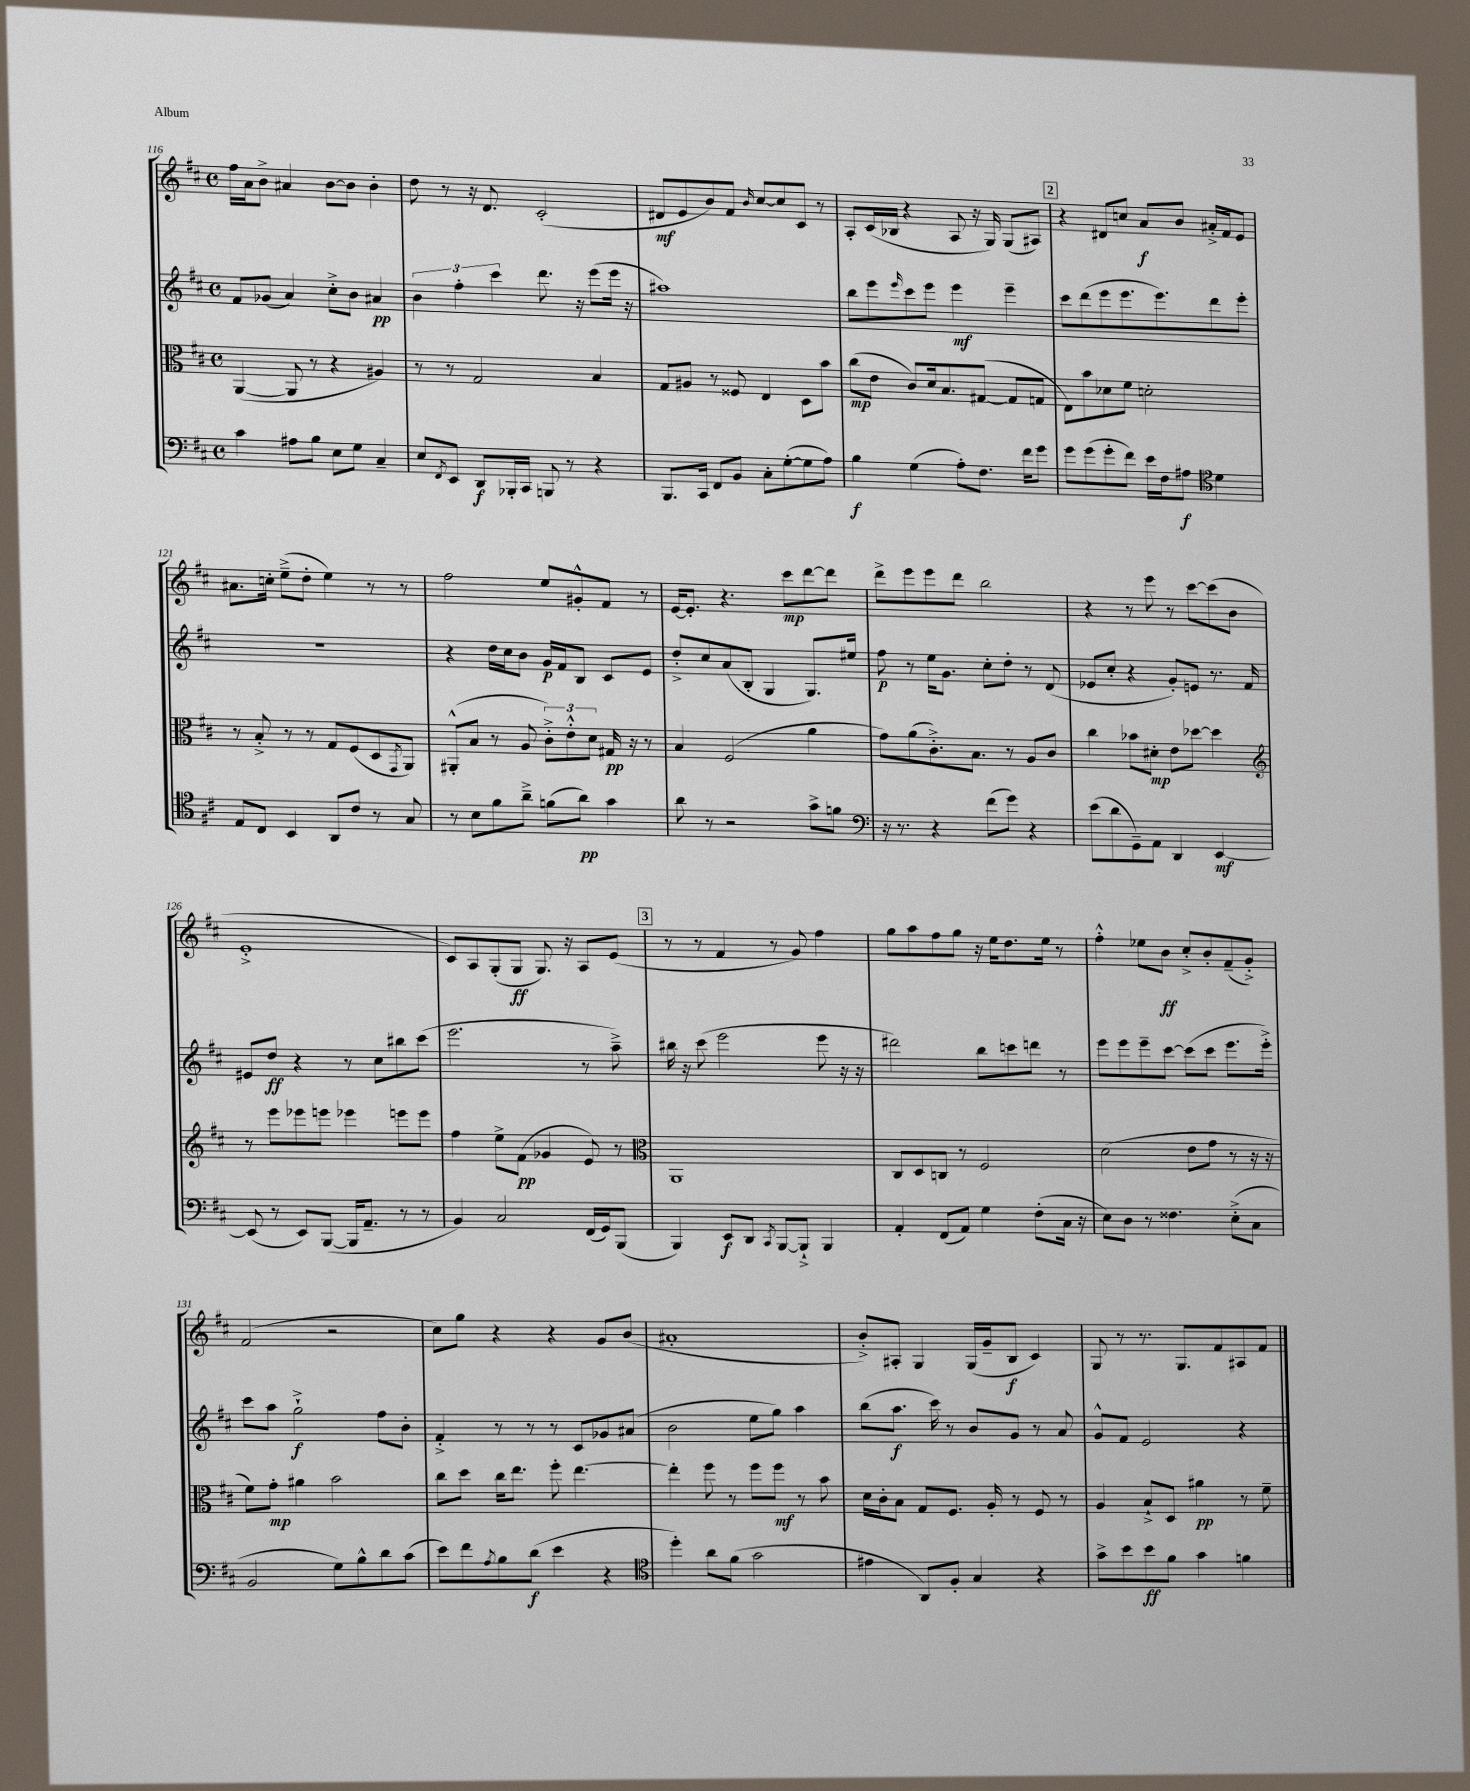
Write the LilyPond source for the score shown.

<<
\new StaffGroup <<
\new Staff = "s0" {
    \clef treble \key d \major \defaultTimeSignature \time 4/4
    fis''16 a'16 b'8-> ais'4 b'8~ b'8 b'4-. |
    d''8 r8 r16 d'8. cis'2-.( |
    dis'8\mf e'8 b'8) fis'8 \grace { b'16 } cis''8~ cis''8 cis'8 r8 |
    a8-. cis'16( bes16 r4 a8 r16 g16) g8( ais8) |
    \mark \markup { \box "2" } r4 dis'8 c''8 a'8\f b'8 ais'16-.-> fis'16 e'8 |
    ais'8. c''16-. e''8--->( d''8-. e''4) r8 r8 |
    fis''2 e''8 gis'8-.-^ fis'8 r8 |
    e'16~ e'8.-. r4. cis'''8\mp d'''8~ d'''8 |
    d'''8-> e'''8 e'''8 d'''8 b''2 |
    r4 r8 e'''8 r8 cis'''8~ cis'''8( b'8 |
    e'1-.-> |
    cis'8) a8 g8-.( g8\ff g8.) r16 a8 e'8( |
    \mark \markup { \box "3" } r8 r8 fis'4 r8 g'8) fis''4 |
    g''8 a''8 fis''8 g''8 r16 e''16 d''8. e''16 r8 |
    fis''4-.-^ ees''8 b'8\ff cis''8-.-> b'8-. fis'8--( g'8-.->) |
    fis'2( r2 |
    cis''8) g''8 r4 r4 g'8 b'8( |
    ais'1-. |
    b'8-.->) ais8-. g4 g16( g'16-- b8\f cis'4) |
    g8 r8 r8. g8. fis'8 ais8 fis'8 \bar "|." |
}
\new Staff = "s1" {
    \clef treble \key d \major \defaultTimeSignature \time 4/4
    fis'8 ges'8( a'4) cis''8-.-> b'8 ais'4\pp |
    \tuplet 3/2 { b'4 fis''4-. cis'''4 } d'''8. r16 e'''8( e'''16 r16 |
    ais''1) |
    b''8 e'''8 \grace { e'''16 } cis'''8 e'''8 e'''4\mf e'''4-- |
    \mark \markup { \box "2" } cis'''8 d'''8( e'''8 e'''8. e'''8.) d'''8 e'''8-. |
    R1 |
    r4 d''16 cis''16 b'8 g'16\p fis'16 b8 cis'8 e'8 |
    d''8-.-> cis''8 a'8( b8-. g4 g8.) eis''16 |
    fis''8\p r8 e''16 g'8. cis''8-. d''8-. r8 d'8( |
    ees'8 cis''8-. r4 g'8-.) e'8 r8. fis'16 |
    eis'8 d''8\ff r4 r8 cis''8 bis''8 cis'''8( |
    e'''2. r8 a''8--->) |
    \mark \markup { \box "3" } bis''16 r16 cis'''8( e'''2 e'''8 r16 r16 |
    dis'''2) b''8 c'''8 d'''8 r8 |
    e'''8 e'''8 e'''8-- cis'''8~ cis'''8( cis'''8 e'''8. e'''16-.->) |
    cis'''8 a''8 g''2-!->\f fis''8 b'8-. |
    fis'4-.-> r8 r8 r8 cis'8 ges'8 ais'8( |
    b'2 e''8 g''8) a''4 |
    b''8( a''8.\f cis'''16) r8 b'8 g'8 r8 a'8 |
    g'8-^ fis'8 e'2 r4 \bar "|." |
}
\new Staff = "s2" {
    \clef alto \key d \major \defaultTimeSignature \time 4/4
    a,4~( a,8 r8 r4 ais4) |
    r8 r8 g2 b4 |
    g8 ais8 r8 fisis8 e4 d8 b'8 |
    cis''8\mp( e'8 cis'8) d'16 b8. gis8~( gis8 g8 |
    \mark \markup { \box "2" } e8) b'8 des'8 fis'8 d'2-. |
    r8 b8-.-> r8 r8 g8 fis8( d8 \acciaccatura { g,8 } a,8) |
    ais,8-.-^( b8 r8 a8 \tuplet 3/2 { cis'8-.->) e'8-.-^ d'8 } gis16\pp r16 r8 |
    b4 fis2( a'4 |
    g'8) a'8( cis'8.-.->) b8. r8 a8 cis'8 |
    cis''4 bes'8 dis'8-.\mp e'8 des''8~ des''4 |
    \clef treble r8 e'''8 ees'''8 e'''8 ees'''4 e'''8 e'''8 |
    fis''4 e''8-> fis'8\pp( ges'4 e'8) r8 |
    \mark \markup { \box "3" } \clef alto a,1 |
    cis8 d8 c8 r8 fis2 |
    d'2( e'8 g'8 r8 r16 r16 |
    fis'8) g'8-.\mp ais'4 b'2 |
    cis''8 d''8 cis''16 e''8. fis''8-. e''4.~ |
    e''4-. fis''8 r8 fis''8 fis''8\mf r8 b'8 |
    d'16 cis'16-. b8 g8 fis8. a16-. r8 fis8 r8 |
    a4 b8-!-> d8 ais'4\pp r8 fis'8-- \bar "|." |
}
\new Staff = "s3" {
    \clef bass \key d \major \defaultTimeSignature \time 4/4
    cis'4 ais8 b8 e8 g8 cis4-- |
    e8 \acciaccatura { fis,8 } e,8 d,8\f bes,,16-. cis,16 b,,8 r8 r4 |
    b,,8. cis,16 fis,8 b,8 cis8-. g8~-.( g8 a8) |
    b4\f g4( a8-.) fis8. fis'16 g'8 |
    \mark \markup { \box "2" } g'8 g'8( g'8-. fis'8) e'16 fis16 ais8\f \clef tenor d'4 |
    e8 cis8 b,4 a,8 cis'8 r8 g8 |
    r8 b8 fis'8 a'8---> f'8( a'8\pp) g'4 |
    a'8 r8 r2 g'8-> f'8 |
    \clef bass r16 r8. r4 fis'8( g'8) r4 |
    e'8( d'8 g,8--) a,8 d,4 e,4~\mf |
    e,8( r8 e,8) b,,8~( b,,16 a,8.-- r8 r8 |
    b,4) cis2 fis,16( g,16) b,,8( |
    \mark \markup { \box "3" } b,,4) e,8\f d,8 \acciaccatura { cis,8 } b,,8~ b,,8-!-> b,,4 |
    a,4-. fis,8( a,8) g4 fis8-.( cis16 r16 |
    e8) d8 r8 fisis4. e8-.->( cis8 |
    b,2 g8) b8-^ d'8 cis'8( |
    e'8) fis'8 \acciaccatura { a8 } b8 d'8\f( e'4 r4 |
    \clef tenor d''4-.) a'8 fis'8( g'2 |
    eis'4 a,8) fis8-. g4 r4 |
    g'8-> b'8 b'8\ff fis'8 g'4 f'4 \bar "|." |
}
>>
>>
\layout { \context { \Score currentBarNumber = #116 } }
